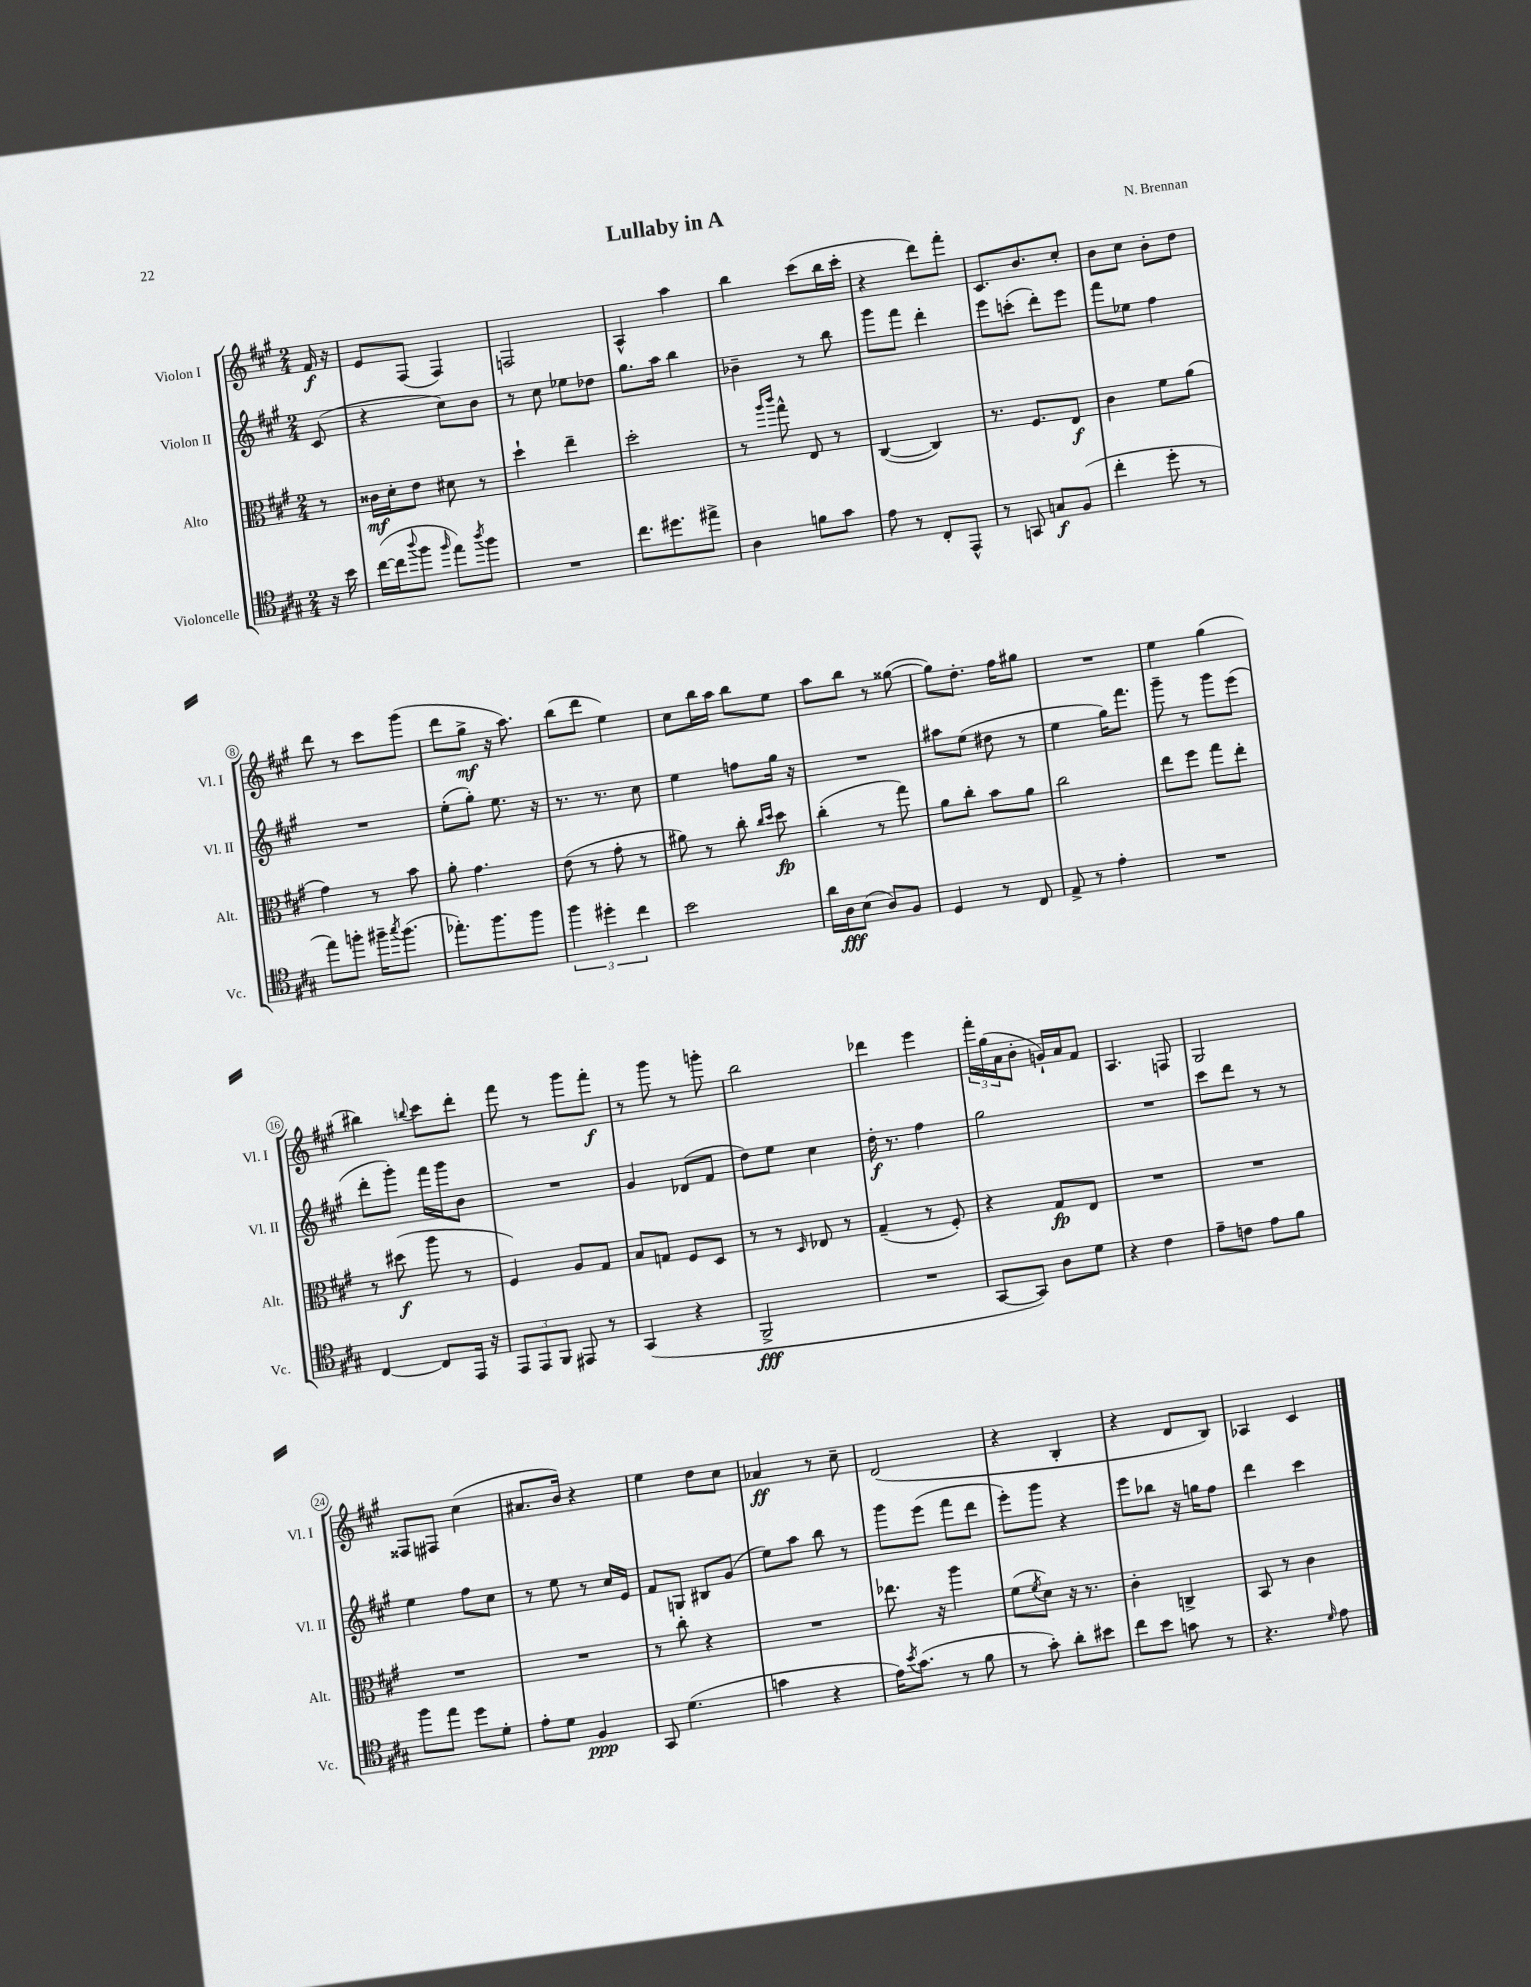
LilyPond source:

\header { title = "Lullaby in A" composer = "N. Brennan" }
<<
\new StaffGroup <<
\new Staff = "s0" \with { instrumentName = "Violon I" shortInstrumentName = "Vl. I" } {
    \clef treble \key a \major \numericTimeSignature \time 2/4 \partial 8
    fis'16\f r16 |
    e'8 fis8( fis4) |
    f2 |
    a4-^ a''4 |
    b''4 cis'''8( b''16 cis'''16-. |
    r4 d'''8) fis'''8-. |
    cis'8. b'8. cis''8-. |
    b'8 cis''8 b'8-. d''8 |
    d'''8 r8 cis'''8 gis'''8( |
    d'''8 gis''8->\mf r16 a''8.) |
    b''8( d'''8 e''4) |
    cis''8 b''16 a''16 b''8 e''8 |
    a''8 b''8 r8 gisis''8~( |
    gisis''8) d''8.-. fis''16 gis''8 |
    R2 |
    e''4 gis''4( |
    bis''4) \appoggiatura { b''8 } cis'''8 d'''8-. |
    fis'''8 r8 gis'''8 fis'''8-.\f |
    r8 gis'''8 r8 g'''8-. |
    b''2 |
    des'''4 e'''4 |
    \tuplet 3/2 { fis'''16-. gis''16( a'16 } b'8-. g'16-!) a'16 fis'8 |
    a4. f8 |
    gis2 |
    fisis8 fis8 cis''4( |
    ais'8. b'16) r4 |
    e''4 d''8 cis''8 |
    aes'4\ff r8 cis''8-- |
    d'2( |
    r4 b4-. |
    r4 d'8 b8) |
    aes4 cis'4 \bar "|." |
}
\new Staff = "s1" \with { instrumentName = "Violon II" shortInstrumentName = "Vl. II" } {
    \clef treble \key a \major \numericTimeSignature \time 2/4 \partial 8
    cis'8( |
    r4 cis''8) b'8 |
    r8 cis''8 ees''8 des''8 |
    gis''8. a''16 b''4 |
    bes'4-- r8 b''8 |
    gis'''8 fis'''8 d'''4-. |
    e'''8 c'''8-.( d'''8-.) e'''8 |
    fis'''8 ees''8 fis''4 |
    R2 |
    e''8-.( gis''8-.) e''8. r16 |
    r8. r8. cis''8 |
    e''4 f''8 gis''16 r16 |
    R2 |
    ais''8 e''8( dis''8 r8 |
    e''4 gis''16) fis'''8. |
    gis'''8-- r8 gis'''8 e'''8( |
    d'''8-. gis'''8-.) fis'''16 gis'''16 b'8 |
    R2 |
    gis'4 des'8( fis'8 |
    d''8) e''8 cis''4 |
    d''16-.\f r8. fis''4 |
    gis''2 |
    R2 |
    cis'''8 d'''8 r8 r8 |
    e''4 fis''8 cis''8 |
    r8 e''8 r8 cis''16 e'16 |
    fis'8 g8 bis8 gis'8( |
    e''8) a''8 b''8 r8 |
    gis'''8 e'''8( fis'''8 d'''8 |
    e'''8-.) gis'''8 r4 |
    e'''8 bes''8 r16 g''16 fis''8 |
    d'''4 cis'''4 \bar "|." |
}
\new Staff = "s2" \with { instrumentName = "Alto" shortInstrumentName = "Alt." } {
    \clef alto \key a \major \numericTimeSignature \time 2/4 \partial 8
    r8 |
    cisis'16\mf d'16-. e'8 dis'8 r8 |
    d''4-! e''4-- |
    d''2-. |
    r8 \grace { a''16 cis'''16 } gis''8-^ e8 r8 |
    cis4~( cis4) |
    r8. fis8. e8\f |
    cis'4 fis'8 a'8( |
    gis'4) r8 b'8 |
    a'8-. gis'4. |
    e'8( r8 gis'8-. r8 |
    ais'8) r8 cis''8-. \grace { cis''16 d''16 } d''8\fp |
    cis''4-.( r8 gis''8) |
    a'8 cis''8-. b'8 a'8 |
    cis''2 |
    e''8 fis''8 gis''8 e''8-. |
    r8 dis''8\f( a''8 r8 |
    fis4) a8 gis8 |
    b8 g8 fis8 d8 |
    r8 r8 \grace { d16 } ees8 r8 |
    gis4--( r8 fis8-.) |
    r4 gis8\fp e8 |
    R2 |
    R2 |
    R2 |
    R2 |
    r8 cis''8-. r4 |
    R2 |
    ees''8. r16 a''4 |
    fis'8( \acciaccatura { fis'8 } d'8) r16 r8. |
    cis'4-. c4-> |
    b,8 r8 cis'4 \bar "|." |
}
\new Staff = "s3" \with { instrumentName = "Violoncelle" shortInstrumentName = "Vc." } {
    \clef tenor \key a \major \numericTimeSignature \time 2/4 \partial 8
    r16 b'16 |
    cis''16~( cis''16 \appoggiatura { a''8 } fis''8 \grace { fis''16 } e''8) \acciaccatura { a''8 } fis''8 |
    R2 |
    cis''8. dis''8. eis''8-> |
    a4 f'8 gis'8 |
    e'8 r8 cis8-. e,8-^ |
    r8 g,8 g8\f fis8( |
    cis''4-. d''8-. r8 |
    e''8) f''8-. fis''16-- \acciaccatura { gis''8 } fis''8.( |
    ees''8.-.) fis''8. fis''8 |
    \tuplet 3/2 { fis''4 dis''4-. cis''4 } |
    b'2 |
    a'16 a16\fff b8( a8) fis8 |
    d4 r8 cis8 |
    e8-> r8 e'4-. |
    R2 |
    cis4~ cis8 e,16 r16 |
    \tuplet 3/2 { e,8 e,8 fis,8 } eis,8 r8 |
    gis,4( r4 |
    fis,2->\fff |
    R2 |
    gis,8~ gis,8) a8 d'8 |
    r4 cis'4 |
    e'8-- c'8 e'8 fis'8 |
    fis''8 e''8 d''8 d'8-. |
    e'8-. d'8 fis4\ppp |
    gis,8 d'4.( |
    g'4 r4 |
    e'16) \acciaccatura { b'8 } gis'8.( r8 fis'8 |
    r8 gis'8-.) a'8-. bis'8 |
    cis''8 b'8 g'8 r8 |
    r4. \grace { d'16 } e'8 \bar "|." |
}
>>
>>
\layout { \context { \Score \override BarNumber.stencil = #(make-stencil-circler 0.1 0.3 ly:text-interface::print) } }
